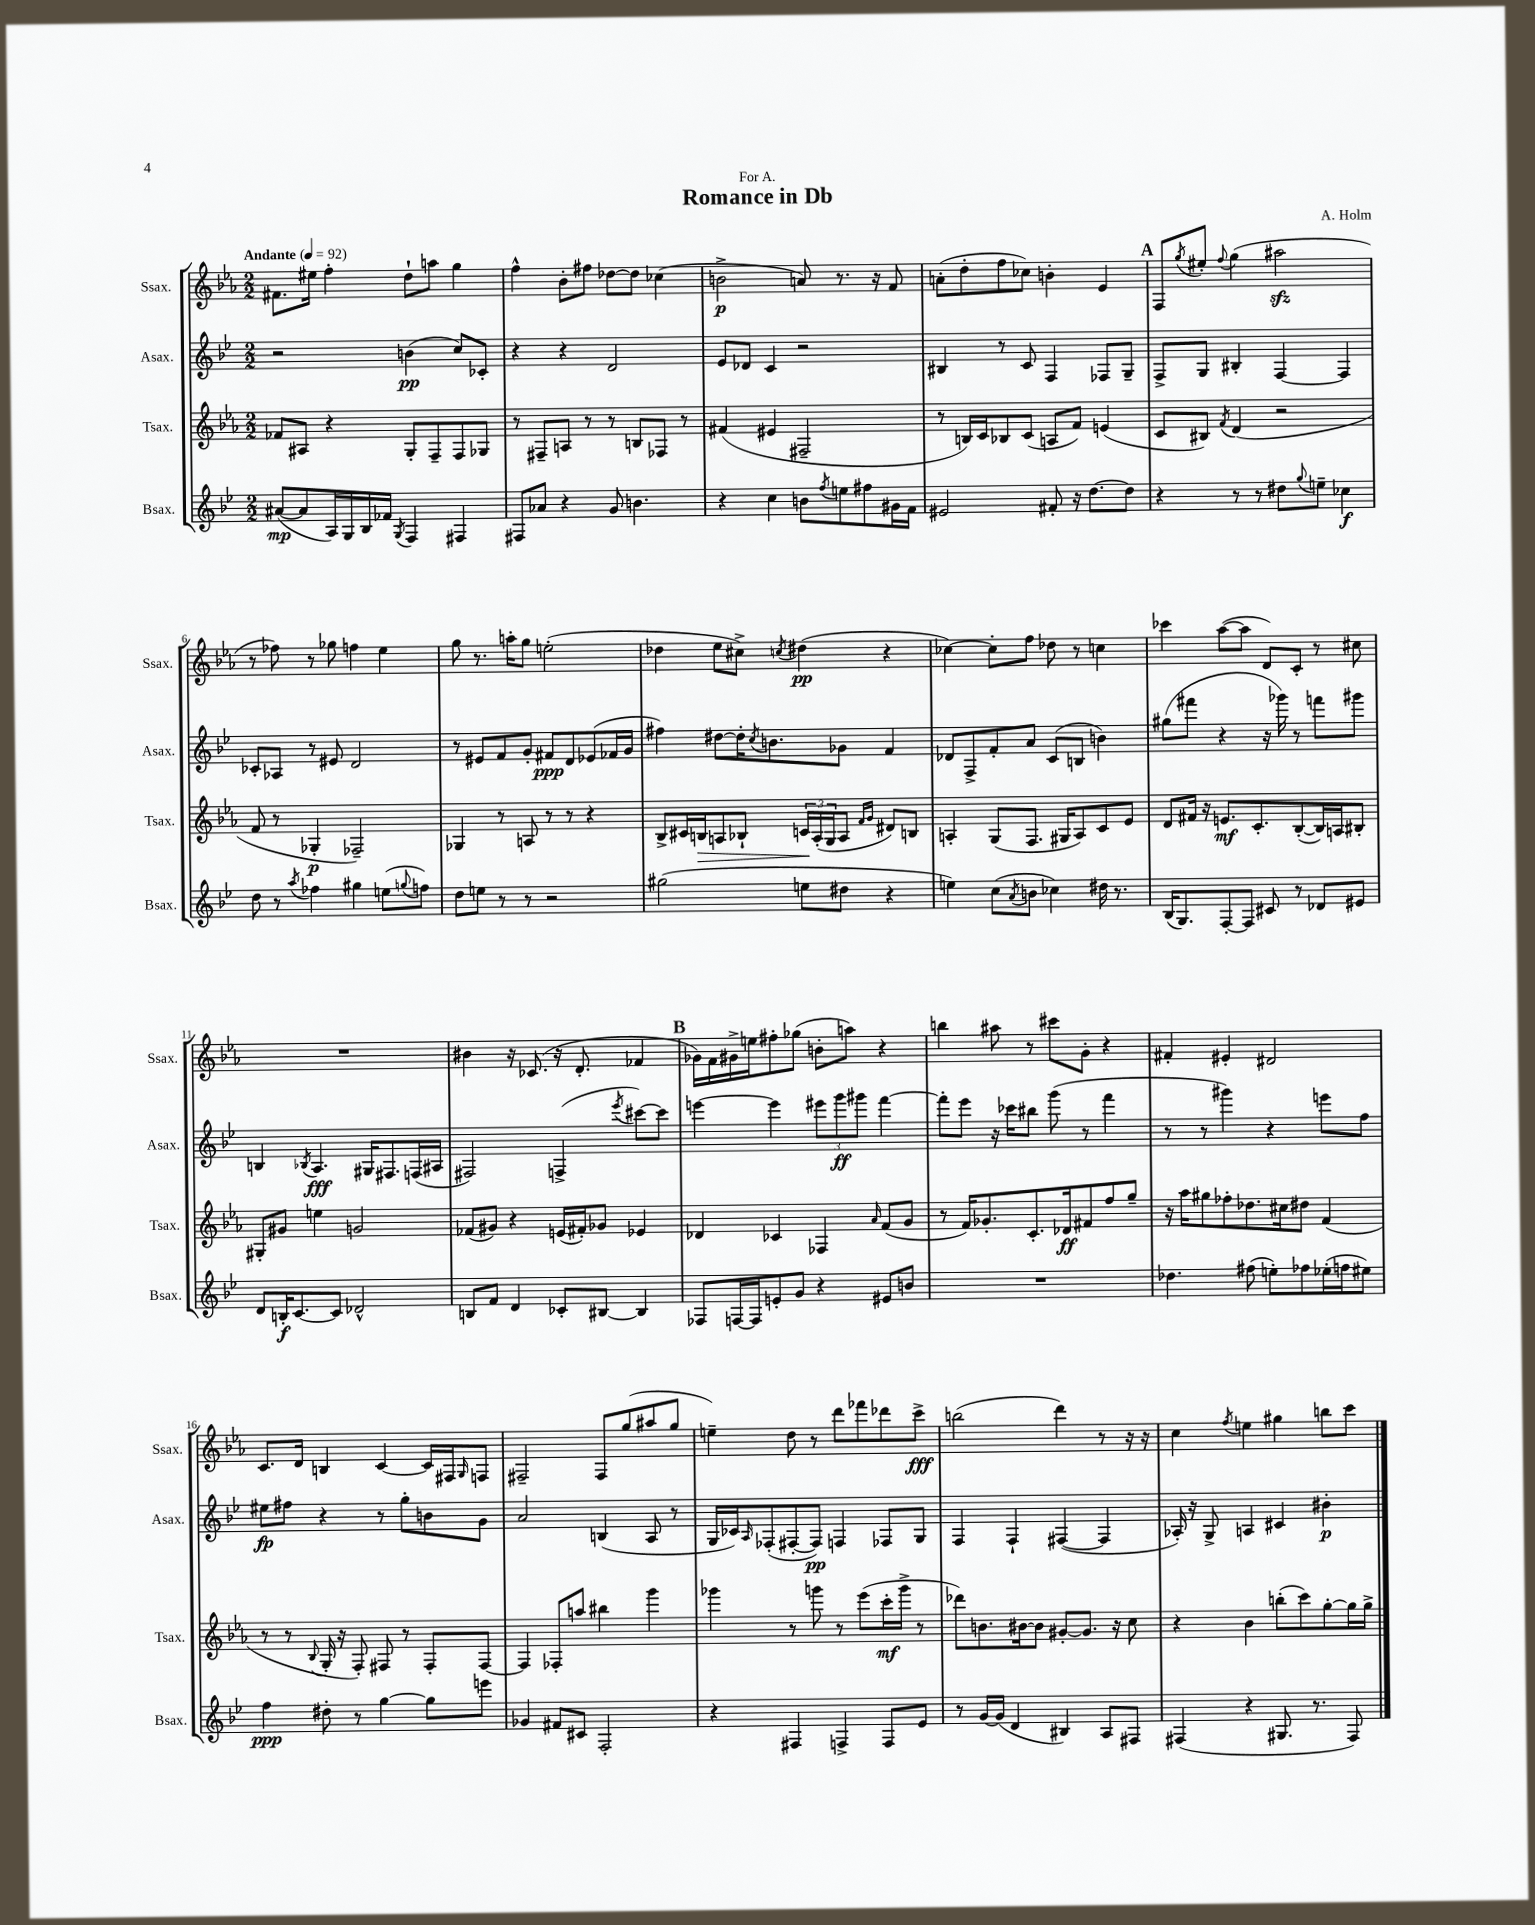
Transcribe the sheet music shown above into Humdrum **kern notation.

**kern	**kern	**kern	**kern
*staff4	*staff3	*staff2	*staff1
*clefG2	*clefG2	*clefG2	*clefG2
*k[b-e-]	*k[b-e-a-]	*k[b-e-]	*k[b-e-a-]
*M2/2	*M2/2	*M2/2	*M2/2
*MM92	*MM92	*MM92	*MM92
([8a#	8f-	2r	8.f#
8a#]	8A#	.	.
.	.	.	16ee#
16A)	4r	.	4ff'
16G	.	.	.
16B-	.	.	.
16f-	.	.	.
8qG	.	.	.
4F	8G'	(4b	8dd`
.	8F~	.	8aa
4F#	8F	8cc)	4gg
.	8G-	8c-'	.
=	=	=	=
8F#	8r	4r	4ff^^
8a-	8F#~	.	.
4r	8A	4r	8b-'
.	8r	.	8ff#
8g	8r	2d	[8dd-
4.b	8B	.	8dd-]
.	8F-	.	(4cc-
.	8r	.	.
=	=	=	=
4r	(4f#	8e-	2b^
.	.	8d-	.
4cc	4e#	4c	.
8b	2F#~	2r	8a)
8qff	.	.	.
8ee	.	.	8.r
8ff#	.	.	.
.	.	.	16r
16g#	.	.	8f
16f	.	.	.
=	=	=	=
2e#	8r	4B#	(8a'
.	16B)	.	8dd'
.	16c	.	.
.	8B-	8r	8ff
.	(8c	8c	8cc-)
8f#'	8A	4F	4b'
16r	8f)	.	.
[8.dd	.	.	.
.	(4e	8F-	4e-
8dd]	.	8G~	.
=	=	=	=
4r	8c	8F^	8F
.	.	.	8qgg
.	8B#)	8G	8ee#'
.	8qf	.	8qqff
8r	(4d	4B#'	(4gg
8r	.	.	.
8dd#	2r	[4F	2aa#
8qqgg	.	.	.
8ee~	.	.	.
4cc-	.	4F]	.
=	=	=	=
8dd	8f	8c-'	8r
8r	8r	8A-	8ff-)
8qaa	.	.	.
4ff-	4G-'	8r	8r
.	.	8e#	8gg-
4gg#	2F-~)	2d	4ff
(8ee	.	.	4ee-
8qqgg	.	.	.
8ff)	.	.	.
=	=	=	=
8dd	4G-	8r	8gg
8ee	.	8e#	8.r
8r	8r	8f	.
.	.	.	16aa'
8r	8A	8g'	8gg
2r	8r	8f#	(2ee'
.	8r	8d	.
.	4r	(8e-	.
.	.	16f-	.
.	.	16g	.
=	=	=	=
(2gg#	8B-^	4ff#)	4dd-
.	16c#	.	.
.	16B	.	.
.	8A	[8dd#	8ee-
.	8B-`	16dd#']	8cc#^)
.	.	8qcc	.
.	.	8.b	.
.	.	.	8qcc
8ee	24c	.	(4dd#
.	(24A'	.	.
.	24G	.	.
8dd#	8A	8g-	.
.	16qqf	.	.
.	16qqg	.	.
4r	8d#)	4f	4r
.	8B	.	.
=	=	=	=
4ee)	4A'	8d-	[4cc-)
.	.	8F^	.
(8cc	(8G	8f'	8cc-']
8qa	.	.	.
8b	8.F	8a	8ff
4cc-)	.	(8c	8dd-
.	16G#	.	.
.	8A)	8B	8r
16dd#	8c	4b)	4cc
8.r	.	.	.
.	8e-	.	.
=	=	=	=
(16B-	8d	(8gg#	4ccc-
8.G)	.	.	.
.	16f#	8fff#	.
.	16r	.	.
[8F'	8.e	4r	([8aa-
8F]	.	.	8aa-]
.	8.c'	.	.
8c#	.	16r	8d)
.	.	16ggg-)	.
8r	([8B-'	8r	8c'
8d-	16B-])	8fff	8r
.	16A	.	.
8e#	8B#'	8ggg#	8cc#
=	=	=	=
8d	8G#'	4B	1r
16B'	8g#	.	.
[8.c	.	.	.
.	.	8qB-	.
.	4ee	4.A	.
8c]	.	.	.
2d-^^	2g	.	.
.	.	16G#	.
.	.	8.F#	.
.	.	(16F	.
.	.	16A#	.
=	=	=	=
8B	(8f-	2F#)	4b#
8f	8g#)	.	.
4d	4r	.	16r
.	.	.	(8.c-
8c-'	(16e	(4F^	16r
.	16f#')	.	8.d'
[8B#	8g-	.	.
.	.	8qeee-	.
4B#]	4e-	[8ccc#)	4f-
.	.	8ccc#]	.
=	=	=	=
8F-	4d-	[4eee	16g-)
.	.	.	16f
[16F	.	.	16g#^
16F]	.	.	16ee
8e'	4c-	4eee]	8ff#'
8g	.	.	(8gg-
4r	4F-	12eee#	8b'
.	.	12ggg	.
.	.	.	8aa)
.	.	12ggg#	.
.	16qqa-	.	.
8e#	(8f	[4fff	4r
8b	8g	.	.
=	=	=	=
1r	8r	8fff']	4bb
.	16f)	8eee-	.
.	8.g-'	.	.
.	.	16r	8aa#
.	.	16ccc-	.
.	8.c'	8bb#	8r
.	.	(8ggg	8ccc#
.	16d-	.	.
.	8f#	8r	8g'
.	8ff	4fff	4r
.	8gg~	.	.
=	=	=	=
4.dd-	16r	8r	4f#'
.	16aa-	.	.
.	8gg#	8r	.
.	8ff-'	4ggg#)	4e#'
(8ff#	8.dd-	.	.
8ee')	.	4r	2d#
.	16cc#	.	.
8ff-	8dd#	.	.
(16ee-'	(4f	8eee	.
16ff	.	.	.
8ee#)	.	8ff	.
=	=	=	=
4ff	8r	8ee#	8.c
.	8r	8ff#	.
.	.	.	16d
.	8qqB-	.	.
8dd#'	16G'	4r	4B
.	16r	.	.
8r	8F')	.	.
[4gg	8F#	8r	[4c
.	8r	8gg'	.
8gg]	8F#'	8b	16c]
.	.	.	16F#
.	.	.	16qqG
8eee	[8F#	8g	8F
=	=	=	=
4g-	4F#]	2a	2F#~
8f#	8F-'	.	.
8c#	8aa	.	.
2F'	4bb#	(4B	8F#
.	.	.	(8gg
.	4ggg	8A	8aa#
.	.	8r	8gg
=	=	=	=
4r	4ggg-	16G	4ee~)
.	.	16c-)	.
.	.	16qqA	.
.	.	(8F-'	.
4F#	8r	[8F#'	8dd
.	8ggg	8F#])	8r
4F^	8r	4F	8ddd
.	(8eee-	.	8fff-
8F	16ccc'	8F-	8ddd-
.	16ggg^	.	.
8e-	8r	8G	8ccc^
=	=	=	=
8r	8ddd-)	4F	(2bb
[16g	8.b	.	.
(16g]	.	.	.
4d	.	4F`	.
.	[16b#	.	.
.	8b#]	.	.
4B#)	[8g#'	([4F#	4ddd)
.	8.g#]	.	.
8A	.	4F#]	8r
.	16r	.	.
8F#	8cc	.	16r
.	.	.	16r
=	=	=	=
(4F#	4r	16A-')	4cc
.	.	16r	.
.	.	8G^	.
.	.	.	8qff
4r	4b-	4A	4ee
8.G#	(8bb'	4c#	4gg#
.	8ccc)	.	.
8.r	.	.	.
.	[8gg'	4b#'	8bb
8F#)	16gg]	.	8ccc
.	16gg^	.	.
==	==	==	==
*-	*-	*-	*-
